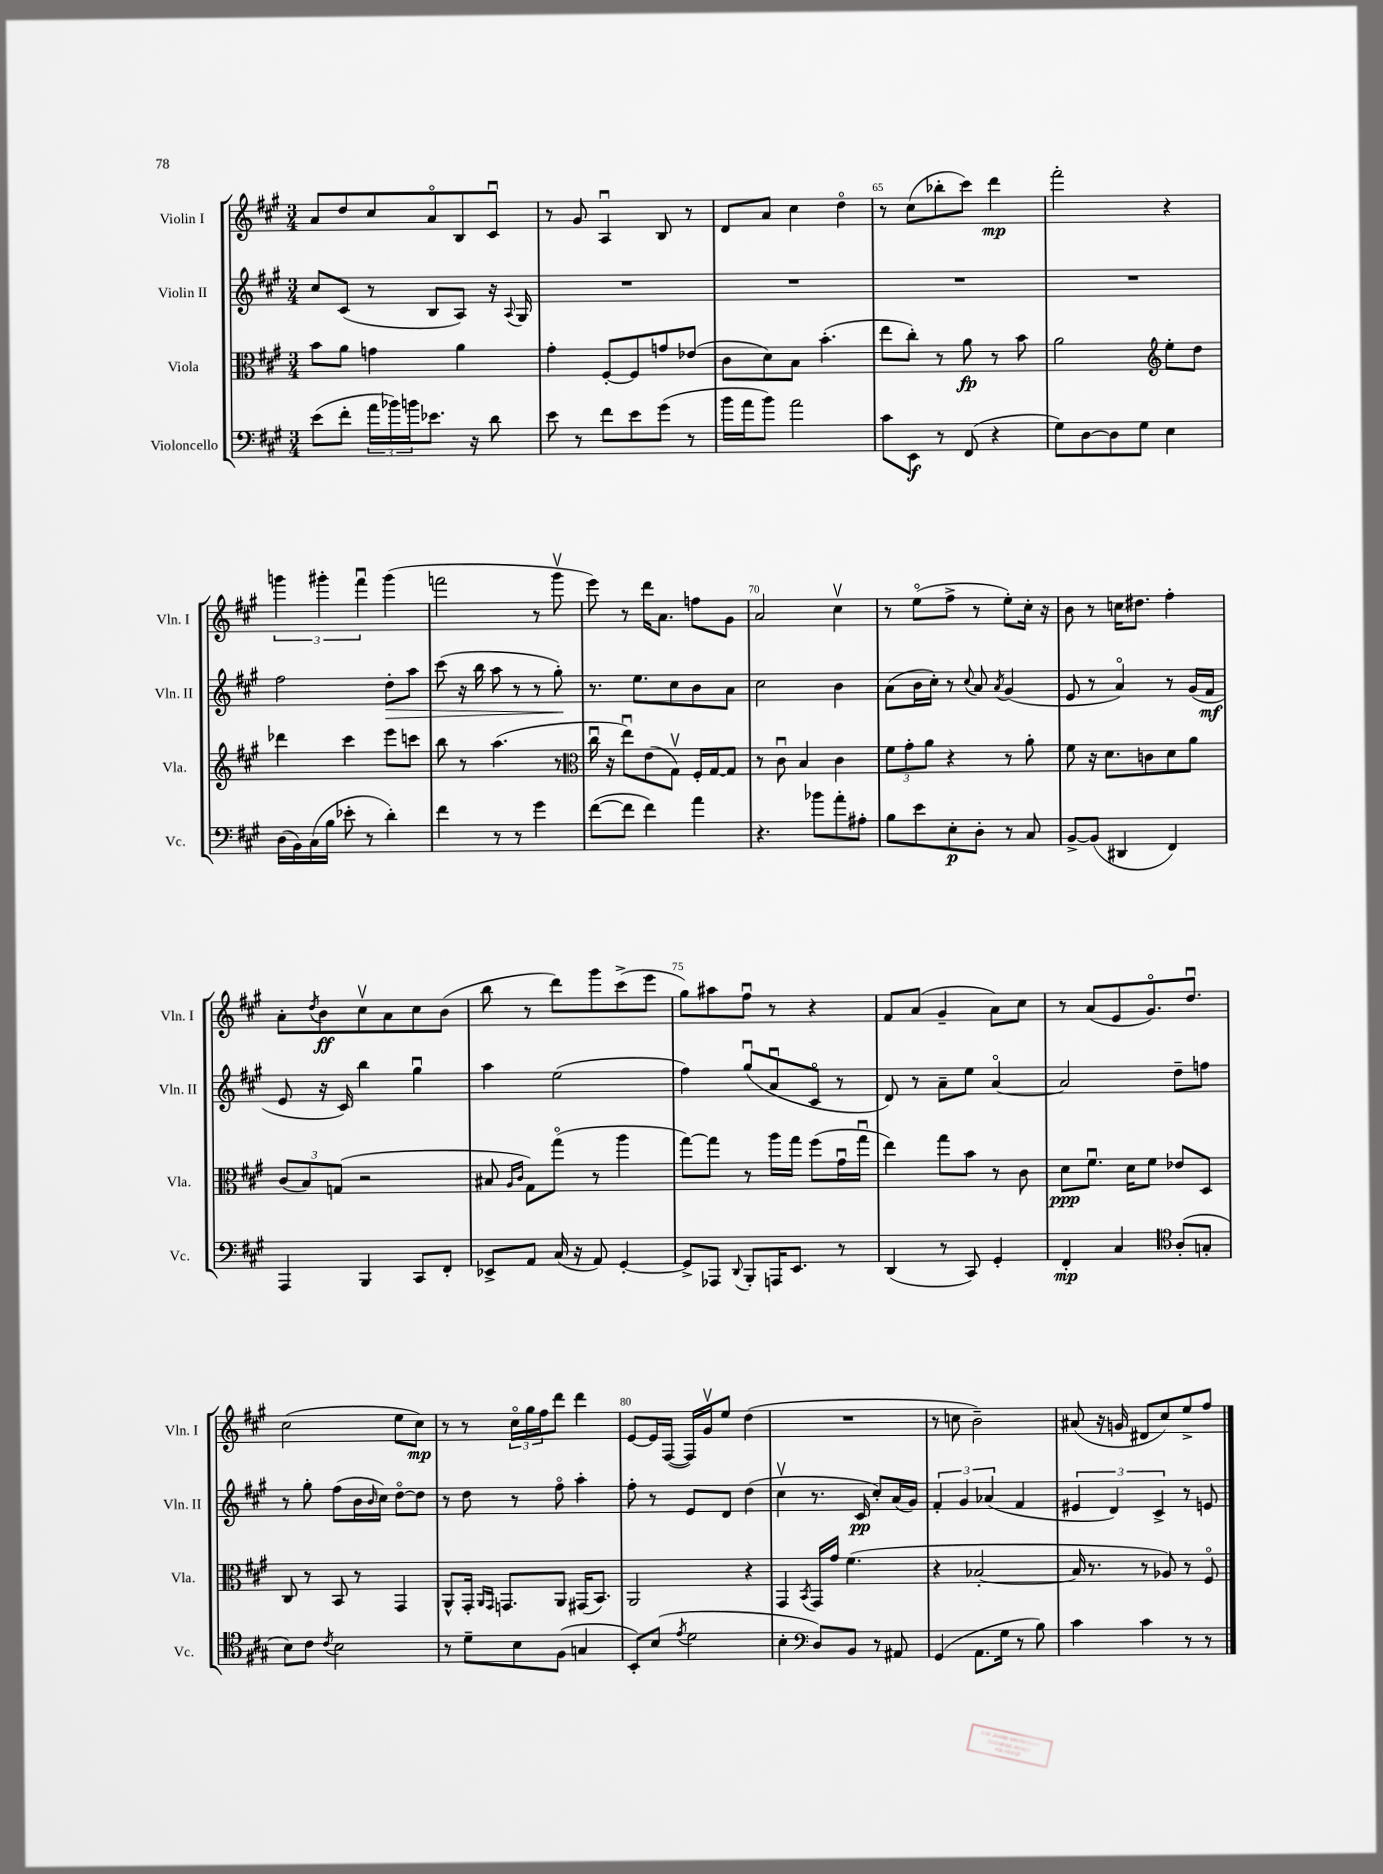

**kern	**kern	**kern	**kern
*staff4	*staff3	*staff2	*staff1
*clefF4	*clefC3	*clefG2	*clefG2
*k[f#c#g#]	*k[f#c#g#]	*k[f#c#g#]	*k[f#c#g#]
*M3/4	*M3/4	*M3/4	*M3/4
(8e	8b	8cc#	8a
8f#'	8a	(8c#	8dd
24a	4g	8r	8cc#
24b-)	.	.	.
24b	.	.	.
8.e-	.	8B	8ao
.	4a	8A)	8B
16r	.	.	.
8d	.	16r	8c#u
.	.	8qqA	.
.	.	16G#	.
=	=	=	=
8e	4g#'	2.r	8r
8r	.	.	8g#
8f#	[8F#'	.	4Au
8e	8F#]	.	.
(8g#	8g	.	8B
8r	(8e-	.	8r
=	=	=	=
16b	8c#	2.r	8d
16a	.	.	.
8b)	8d)	.	8a
2a	8B	.	4cc#
.	(4.b'	.	.
.	.	.	4ddo
=	=	=	=
8c#	8ee	2.r	8r
8EE	8cc#')	.	(8cc#
8r	8r	.	8bb-'
(8FF#	8a	.	8ccc#)
4r	8r	.	4ddd
.	8b	.	.
=	=	=	=
8G#)	2a	2.r	2fff#'
[8D	.	.	.
8D]	.	.	.
8G#	.	.	.
*	*clefG2	*	*
4E	8ee'	.	4r
.	8dd	.	.
=	=	=	=
(16D	4ddd-	2ff#	6ggg
16BB)	.	.	.
(16C#	.	.	.
.	.	.	6ggg#'
16B	.	.	.
8e-'	4ccc#	.	.
.	.	.	6fff#u
8r	.	.	.
4d')	8eee	8dd'	(4ggg#
.	8ccc	8aa	.
=	=	=	=
4f#	8bb	(8ccc#	2fff
.	8r	16r	.
.	.	16bb	.
8r	(4.aa	8aa	.
8r	.	8r	.
4g#	.	8r	8r
.	8r	8gg#')	8ggg#v
=	=	=	=
*	*clefC3	*	*
([8f#	16cc#u	8.r	8eee)
.	16r	.	.
8f#]	8eeu)	.	8r
.	.	8.ee	.
4f#)	(8e	.	16ddd
.	.	.	8.a
.	8G#v)	8cc#	.
4a	16F#'	8b	8ff
.	[16G#	.	.
.	8G#]	8a	8g#
=	=	=	=
4.r	8r	2cc#	2a
.	8c#u	.	.
.	4B	.	.
8b-	.	.	.
8a'	4c#	4b	4cc#v
8A#'	.	.	.
=	=	=	=
8B	12f#	(8a	8r
.	12g#'	.	.
8e	.	16b	(8eeo
.	12a	.	.
.	.	16cc#')	.
8E'	4r	8r	8ff#^
.	.	8qqcc#	.
8D'	.	8a	8r
.	.	8qa	.
8r	8r	(4g#	8ee')
8C#	8a'	.	16cc#'
.	.	.	16r
=	=	=	=
[8BB^	8f#	8e	8b
(8BB]	16r	8r	8r
.	8.d	.	.
4DD#	.	4ao)	16cc
.	.	.	8.dd#
.	8c	.	.
4FF#)	8d	8r	4ff#'
.	8a	(16g#	.
.	.	16f#	.
=	=	=	=
4AAA	(12c#	8e	8a'
.	12B)	.	.
.	.	.	8qdd
.	.	16r	8b
.	(12G	.	.
.	.	16c#)	.
4BBB	2r	4bb	8cc#v
.	.	.	8a
8CC#	.	4gg#u	8cc#
8FF#'	.	.	(8b
=	=	=	=
8EE-^	8B#	4aa	8bb
.	16qqA	.	.
.	16qqc#	.	.
8AA	8G#)	.	8r
(16C#	(8gg#o	(2ee	8ddd)
16r	.	.	.
8AA)	8r	.	8ggg#
[4GG#'	4aa	.	(8ccc#^
.	.	.	8eee
=	=	=	=
8GG#^]	[8gg#)	4ff#)	8gg#)
8AAA-	8gg#]	.	8aa#
8qqDD	.	.	.
8BBB'	8r	(8gg#u	8ff#u
16AAA	16aa	8au	8r
8.EE	16gg#	.	.
.	(8ff#	8c#o	4r
8r	16g#u	8r	.
.	16gg#u	.	.
=	=	=	=
(4DD	4ee)	8d)	8f#
.	.	8r	(8a
8r	8gg#	8a~	4g#~
8CC#)	8b	8ee	.
4GG#'	8r	[4ao	8a)
.	8c#	.	8cc#
=	=	=	=
4FF#'	8d	2a]	8r
.	8.f#u	.	(8a
4C#	.	.	8e
.	16d	.	.
.	8f#	.	8.g#o)
*clefC4	*	*	*
(8A'	8e-	8dd~	.
.	.	.	8.ddu
8G'	8D	8ff	.
=	=	=	=
8B)	8C#	8r	(2cc#
8c#	8r	8gg#'	.
8qc#	.	.	.
2B	8BB	(8ff#	.
.	8r	16b	.
.	.	16qqb	.
.	.	16cc#)	.
.	4GG#	[8ddo	8ee
.	.	8dd]	8cc#)
=	=	=	=
8r	8AA^^	8r	8r
8d~	16GG#'	8dd	8r
.	16qqAA	.	.
.	16qqGG#	.	.
.	8.GG	.	.
8B	.	8r	24cc#o
.	.	.	24gg#
.	.	.	24ff#
(8F#	8AA	8ff#o	8ddd
4G	(16GG#	4aa'	4ddd
.	8.BB)	.	.
=	=	=	=
8BB')	2AA	8ff#'	[8e
(8B	.	8r	16e]
.	.	.	([16F#
8qe	.	.	.
2d	.	8e	16F#])
.	.	.	16g#v
.	.	8d	8ee
.	4r	(4dd	(4dd
=	=	=	=
4B'	4GG#	4cc#v	2.r
*clefF4	*	*	*
.	8qBB	.	.
8D)	16GG#	8.r	.
.	16g#	.	.
8BB	(4.f#	.	.
.	.	16c#	.
8r	.	8cc#')	.
8AA#	.	(16a	.
.	.	16g#)	.
=	=	=	=
(4GG#	4r	6f#'	8r
.	.	.	8cc
.	.	6g#	.
8.AA	[2B-'	.	2b~)
.	.	(6a-	.
16G#	.	.	.
8r	.	4f#	.
8B)	.	.	.
=	=	=	=
4c#	16B-]	6e#	(8a#
.	8.r	.	.
.	.	.	16r
.	.	6d)	.
.	.	.	16g
4c#	8r	.	8d#
.	.	6c#^	.
.	8A-)	.	8cc#)
8r	8r	8r	8ee^
8r	8F#o	8e	8ff#
==	==	==	==
*-	*-	*-	*-
